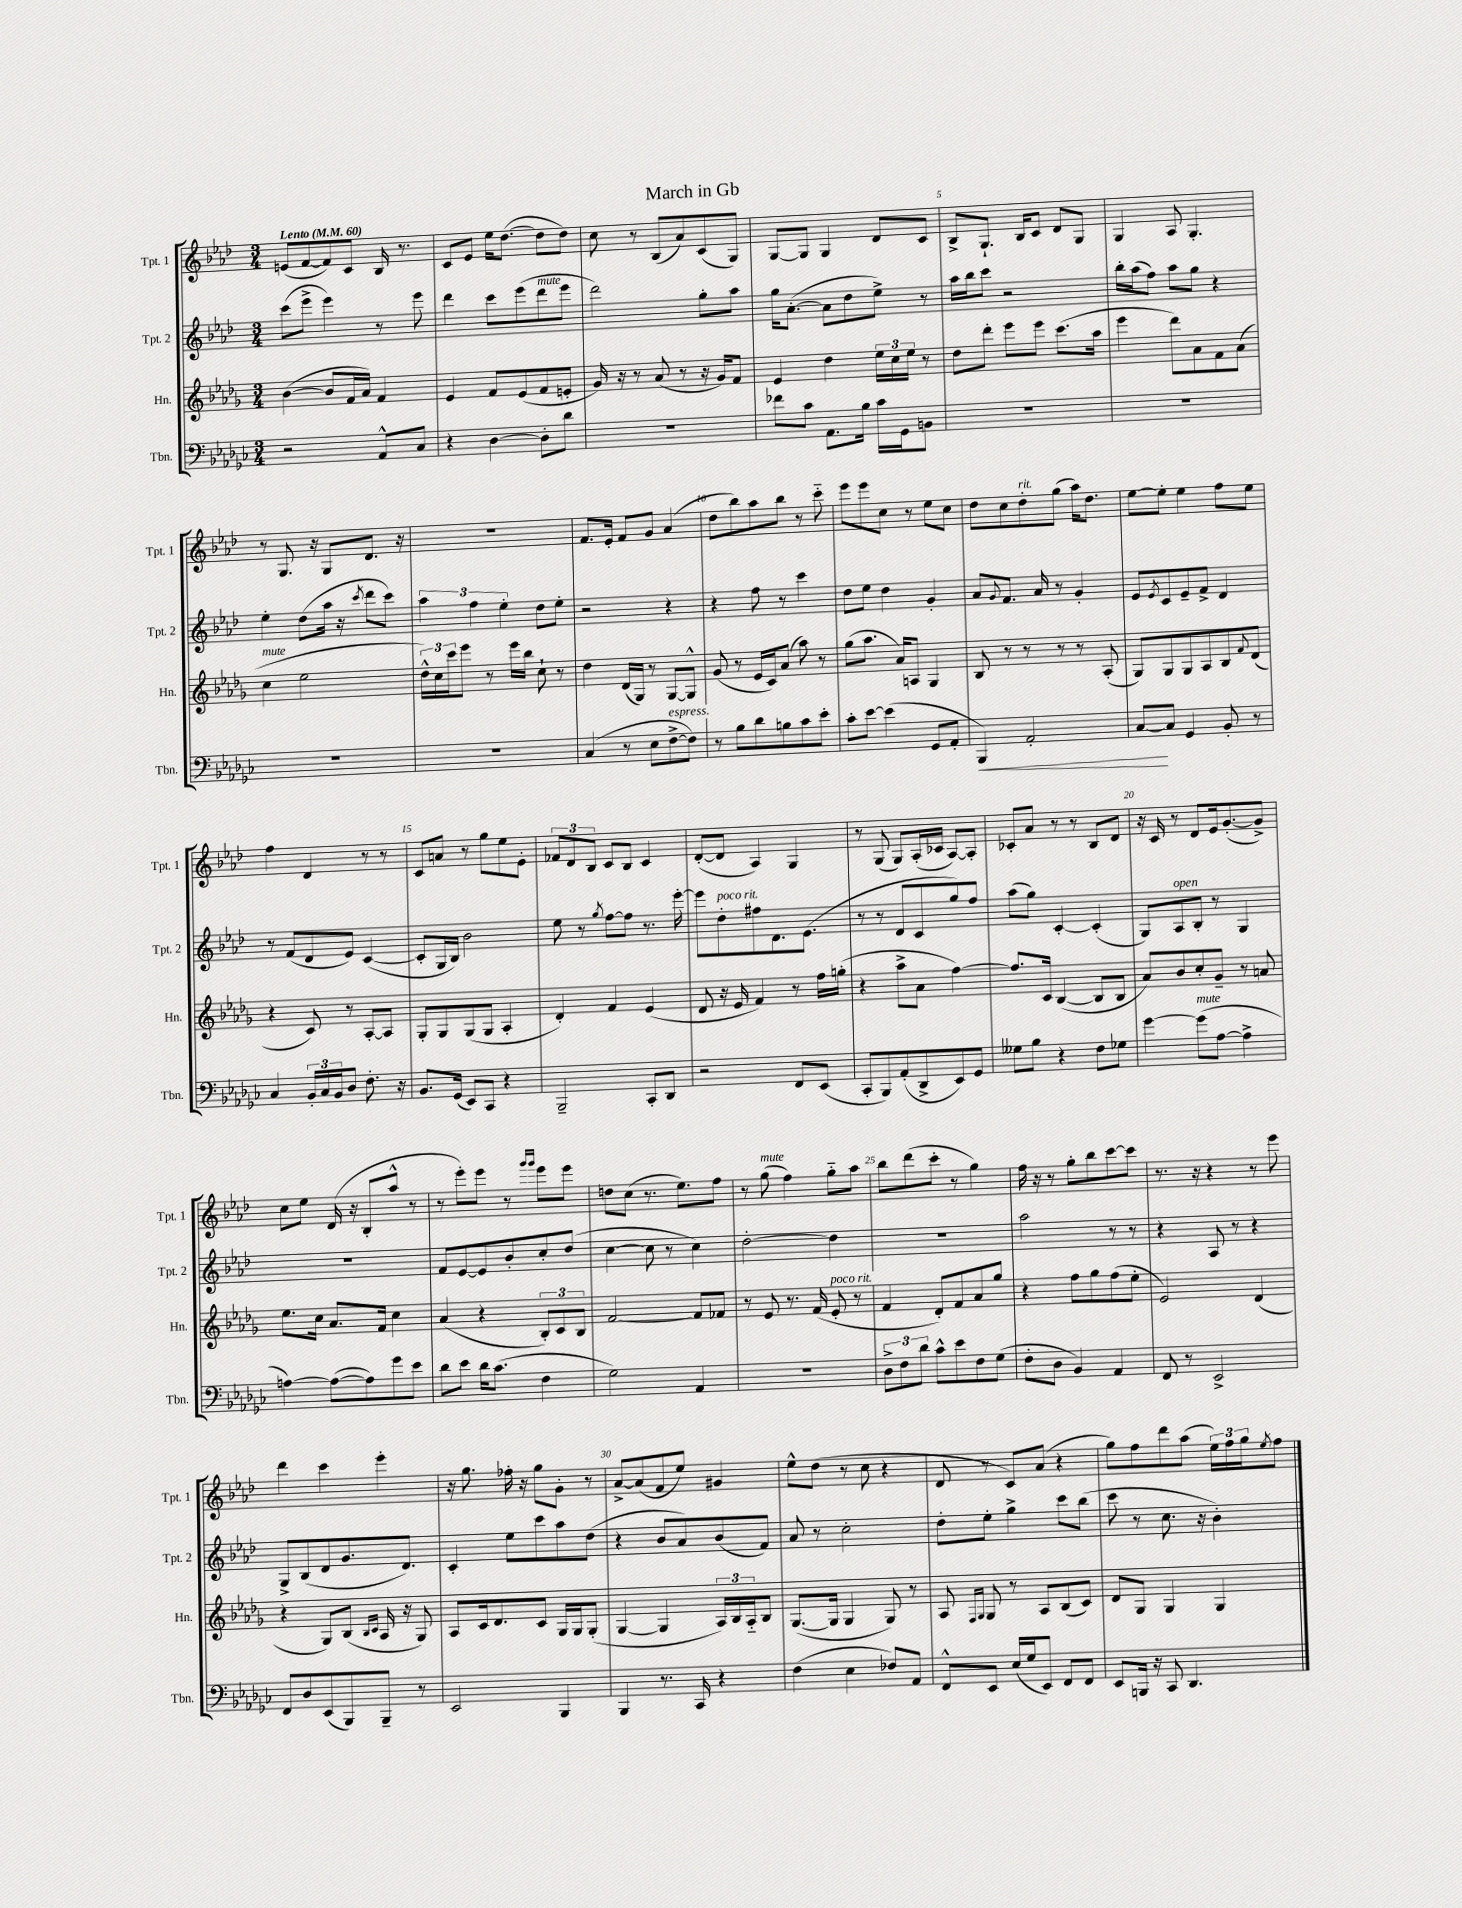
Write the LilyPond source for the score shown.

\header { title = "March in Gb" }
<<
\new StaffGroup <<
\new Staff = "s0" \with { instrumentName = "Tpt. 1" shortInstrumentName = "Tpt. 1" } {
    \clef treble \key aes \major \numericTimeSignature \time 3/4 \tempo "Lento" 4 = 60
    e'8( f'8~ f'8) c'8 bes16 r8. |
    c'8 ees'8 ees''16 des''8.~( des''8 des''8) |
    c''8 r8 bes8( aes'8) c'8( g8) |
    g8~ g8 g4 des'8 c'8 |
    bes8-> g8.-! bes16 c'8 des'8 g8 |
    g4 aes8 g4.-. |
    r8 g8. r16 g8 des'8. r16 |
    R2. |
    f'8. ees'16-. f'8 g'8 aes'4( |
    des''8 bes''8) aes''8 bes''8 r8 c'''8-_ |
    ees'''8 ees'''8 c''8 r8 ees''8 c''8 |
    des''8 c''8 des''8-.^\markup { \italic "rit." } g''8( aes''16) des''8. |
    ees''8~ ees''8-. ees''4 f''8 ees''8 |
    f''4 des'4 r8 r8 |
    c'8 a'8 r8 g''8 ees''8 ees'8-. |
    \tuplet 3/2 { fes'8 des'8 bes8 } c'8 bes8 c'4 |
    des'8~-.( des'8 aes4) g4 |
    r8 g8( g8) aes16-.( ces'16 aes8~) aes8-. |
    ces'8-. aes'8 r8 r8 bes8 des'8 |
    r16 c'16 r8 des'8 ees'16 g'8.~-.( g'8->) |
    c''8 ees''8 des'16( r16 bes8-. aes''8-^ r8 |
    r8 ees'''8-.) ees'''8 r8 \grace { g'''16 g'''16 } ees'''8 ees'''8 |
    d''8 c''8( r8. ees''8.) f''8 |
    r8 g''8^\markup { \italic "mute" }( f''4) g''8-_ aes''8 |
    bes''8 des'''8( c'''8-. r8 g''4) |
    f''16 r16 r8 g''8-. bes''8 c'''8~ c'''8 |
    r8. r16 r4 r8 ees'''8 |
    des'''4 c'''4 ees'''4-. |
    r16 g''8. fes''16-. r16 g''8 g'8-. r8 |
    aes'8~-> aes'8( f'8 ees''8) gis'4 |
    ees''8-^ des''8( r8 c''8 r4 |
    des'8 r8 c'8) aes'8( r4 |
    g''8) f''8 des'''8 aes''8( \tuplet 3/2 { ees''16) f''16 g''16 } \acciaccatura { ees''8 } f''8 \bar "|." |
}
\new Staff = "s1" \with { instrumentName = "Tpt. 2" shortInstrumentName = "Tpt. 2" } {
    \clef treble \key aes \major \numericTimeSignature \time 3/4
    c'''8( ees'''8-> ees'''4) r8 ees'''8 |
    des'''4 c'''8 ees'''8( des'''8^\markup { \italic "mute" } ees'''8 |
    des'''2) g''8-. aes''8 |
    g''16 aes'8.~-.( aes'8 des''8 ees''8->) r8 |
    aes''16 bes''16 c'''8 r2 |
    bes''16-. aes''16( f''8) aes''8 g''8 r4 |
    ees''4-. des''8( aes''16 r16 \acciaccatura { c'''8 } des'''8 c'''8) |
    \tuplet 3/2 { aes''4 f''4 ees''4-. } des''8 ees''8-. |
    r2 r4 |
    r4 f''8 r8 c'''4 |
    des''8 ees''8 des''4 g'4-. |
    aes'8 \appoggiatura { g'8 } f'8. aes'16 r8 g'4-. |
    ees'8 \acciaccatura { ees'8 } c'8 ees'8-- f'8-> des'4 |
    r8 f'8( des'8 ees'8) c'4~( |
    c'8-. g16 bes16) bes'2 |
    ees''8 r8 \acciaccatura { g''8 } f''8~ f''8 r8. ees'''16~-. |
    ees'''8 des''8-.^\markup { \italic "poco rit." } fis''8 des'8. ees'8.( |
    r8 r8 des'8 c'8 g''8) f''8 |
    aes''8( g''8) c'4~-. c'4-.( |
    g8) aes8^\markup { \italic "open" } bes8-. r8 g4 |
    R2. |
    f'8 ees'8~ ees'8 bes'8-. c''8-. des''8( |
    c''4~ c''8 r8 c''4) |
    des''2~-. des''4 |
    R2. |
    aes''2 r8 r8 |
    r4 aes8 r8 r4 |
    g8-> bes8( des'8 g'8. des'8.) |
    c'4-. ees''8 c'''8 aes''8 des''8( |
    r4 bes'8 aes'8) bes'8( f'8) |
    aes'8 r8 c''2-. |
    des''8-. ees''8-. g''4-> c'''8 bes''8( |
    c'''8 r8 c''8. r16 bes'4-.) \bar "|." |
}
\new Staff = "s2" \with { instrumentName = "Hn." shortInstrumentName = "Hn." } {
    \clef treble \key des \major \numericTimeSignature \time 3/4
    bes'4~( bes'8 f'16 aes'16) f'4 |
    ees'4 f'8 ees'8( f'8 e'8-. |
    ges'16) r16 r8 aes'8( r8 r16 ges'16) f'8 |
    ees'4 des''4 \tuplet 3/2 { ees''16 c''16 ees''16 } r8 |
    des''8 des'''8-. ees'''8 ees'''8 c'''8.( aes''16 |
    ees'''4 des'''8) aes'8 f'8 aes'8( |
    c''4^\markup { \italic "mute" } ees''2 |
    \tuplet 3/2 { des''16-^) c''16 c'''16 } ees'''8 r8 ees'''16 bes''16 c''8-! r8 |
    des''4 des'16( ges16) r8 ges8~ ges8-^ |
    ges'8( r8 ees'16 c'16) aes'8( aes''8) r8 |
    ges''8( aes''8. aes'16) a8 ges4 |
    bes8 r8 r8 r8 r8 aes8-.( |
    ges8) ges8 ges8 aes8 bes8 \appoggiatura { f'8 } des'8( |
    r4 c'8) r8 aes8~-. aes8 |
    ges8-. ges8 ges8( ges8 aes4-. |
    des'4-.) f'4 ees'4( |
    des'8 r16 ees'16 f'4) r8 f''16 g''16-.( |
    r4 aes''8-> aes'8 f''4~) |
    f''8. c'16 bes4~( bes8 bes8 |
    aes'8) bes'8 c''8-. ges'8-- r8 a'8 |
    ees''8. c''16 aes'8. f'16 c''4 |
    aes'4( r4 \tuplet 3/2 { bes8-.) c'8 bes8 } |
    f'2~ f'8 fes'8 |
    r8 ees'8 r8. f'16( ees'8-.^\markup { \italic "poco rit." } r8 |
    f'4 des'8-.) f'8 aes'8 ges''8 |
    r4 f''8 ges''8 f''8( ees''8-. |
    ees'2) des'4( |
    r4 ges8) bes8( \grace { bes16 c'16 } aes16 r16 ges8) |
    aes8 c'16 des'8. c'8 ges16 ges16 ges8-.( |
    ges4~ ges4 \tuplet 3/2 { aes16) bes16 aes16-_ } bes8 |
    ges8.~( ges16 ges4 ges8) r8 |
    aes8 \grace { f16 ges16 } ges8 r8 aes8 bes8( c'8) |
    des'8 ges8 ges4 ges4 \bar "|." |
}
\new Staff = "s3" \with { instrumentName = "Tbn." shortInstrumentName = "Tbn." } {
    \clef bass \key ges \major \numericTimeSignature \time 3/4
    r2 aes,8-^ ces8 |
    r4 des4~ des8-. des'8 |
    R2. |
    fes'8 ces'8 aes,8. bes16 ces'16 ges,16 b,8 |
    R2. |
    R2. |
    R2. |
    R2. |
    ces4( r8 ees8 f8~->^\markup { \italic "espress." } f8) |
    r8 bes8 des'8 b8 ces'8 ees'8-. |
    ces'8-. ees'8~ ees'4( ges,8 aes,8-. |
    bes,,4\<) aes,2-. |
    ces8~\! ces8 ges,4 bes,8-. r8 |
    ces4 \tuplet 3/2 { bes,16-. ces16 bes,16 } des8 f8.-. r16 |
    bes,8. ges,16( ees,8) ces,8 r4 |
    bes,,2-- ces,8-. des,8 |
    r2 f,8 ees,8( |
    ces,8-. bes,,8) aes,8-.( des,8-> ees,8) ges,8 |
    geses8 bes8 r4 f8 ges8 |
    ges'4~ ges'8^\markup { \italic "mute" }( aes8~ aes4-> |
    a4~) a8~( a8) ges'8 ees'8 |
    des'8 ees'8 des'16 ces'8.( f4 |
    ges2) aes,4 |
    R2. |
    \tuplet 3/2 { des8-> f8 des'8 } ces'8-^ ees'8 f8 ges8( |
    f8-. des8 bes,4) aes,4 |
    f,8 r8 ees,2-> |
    f,8 des8 ees,8( bes,,8) bes,,8-- r8 |
    ees,2 bes,,4 |
    bes,,4 r8. ces,16 r4 |
    f4( ees4 fes8) aes,8 |
    f,8-^ ees,8 ees16( ges16 ees,8) f,8 f,8 |
    ees,8 b,,16 r16 ces,8 des,4. \bar "|." |
}
>>
>>
\layout { \context { \Score \override BarNumber.break-visibility = ##(#f #t #t) barNumberVisibility = #(every-nth-bar-number-visible 5) } }
